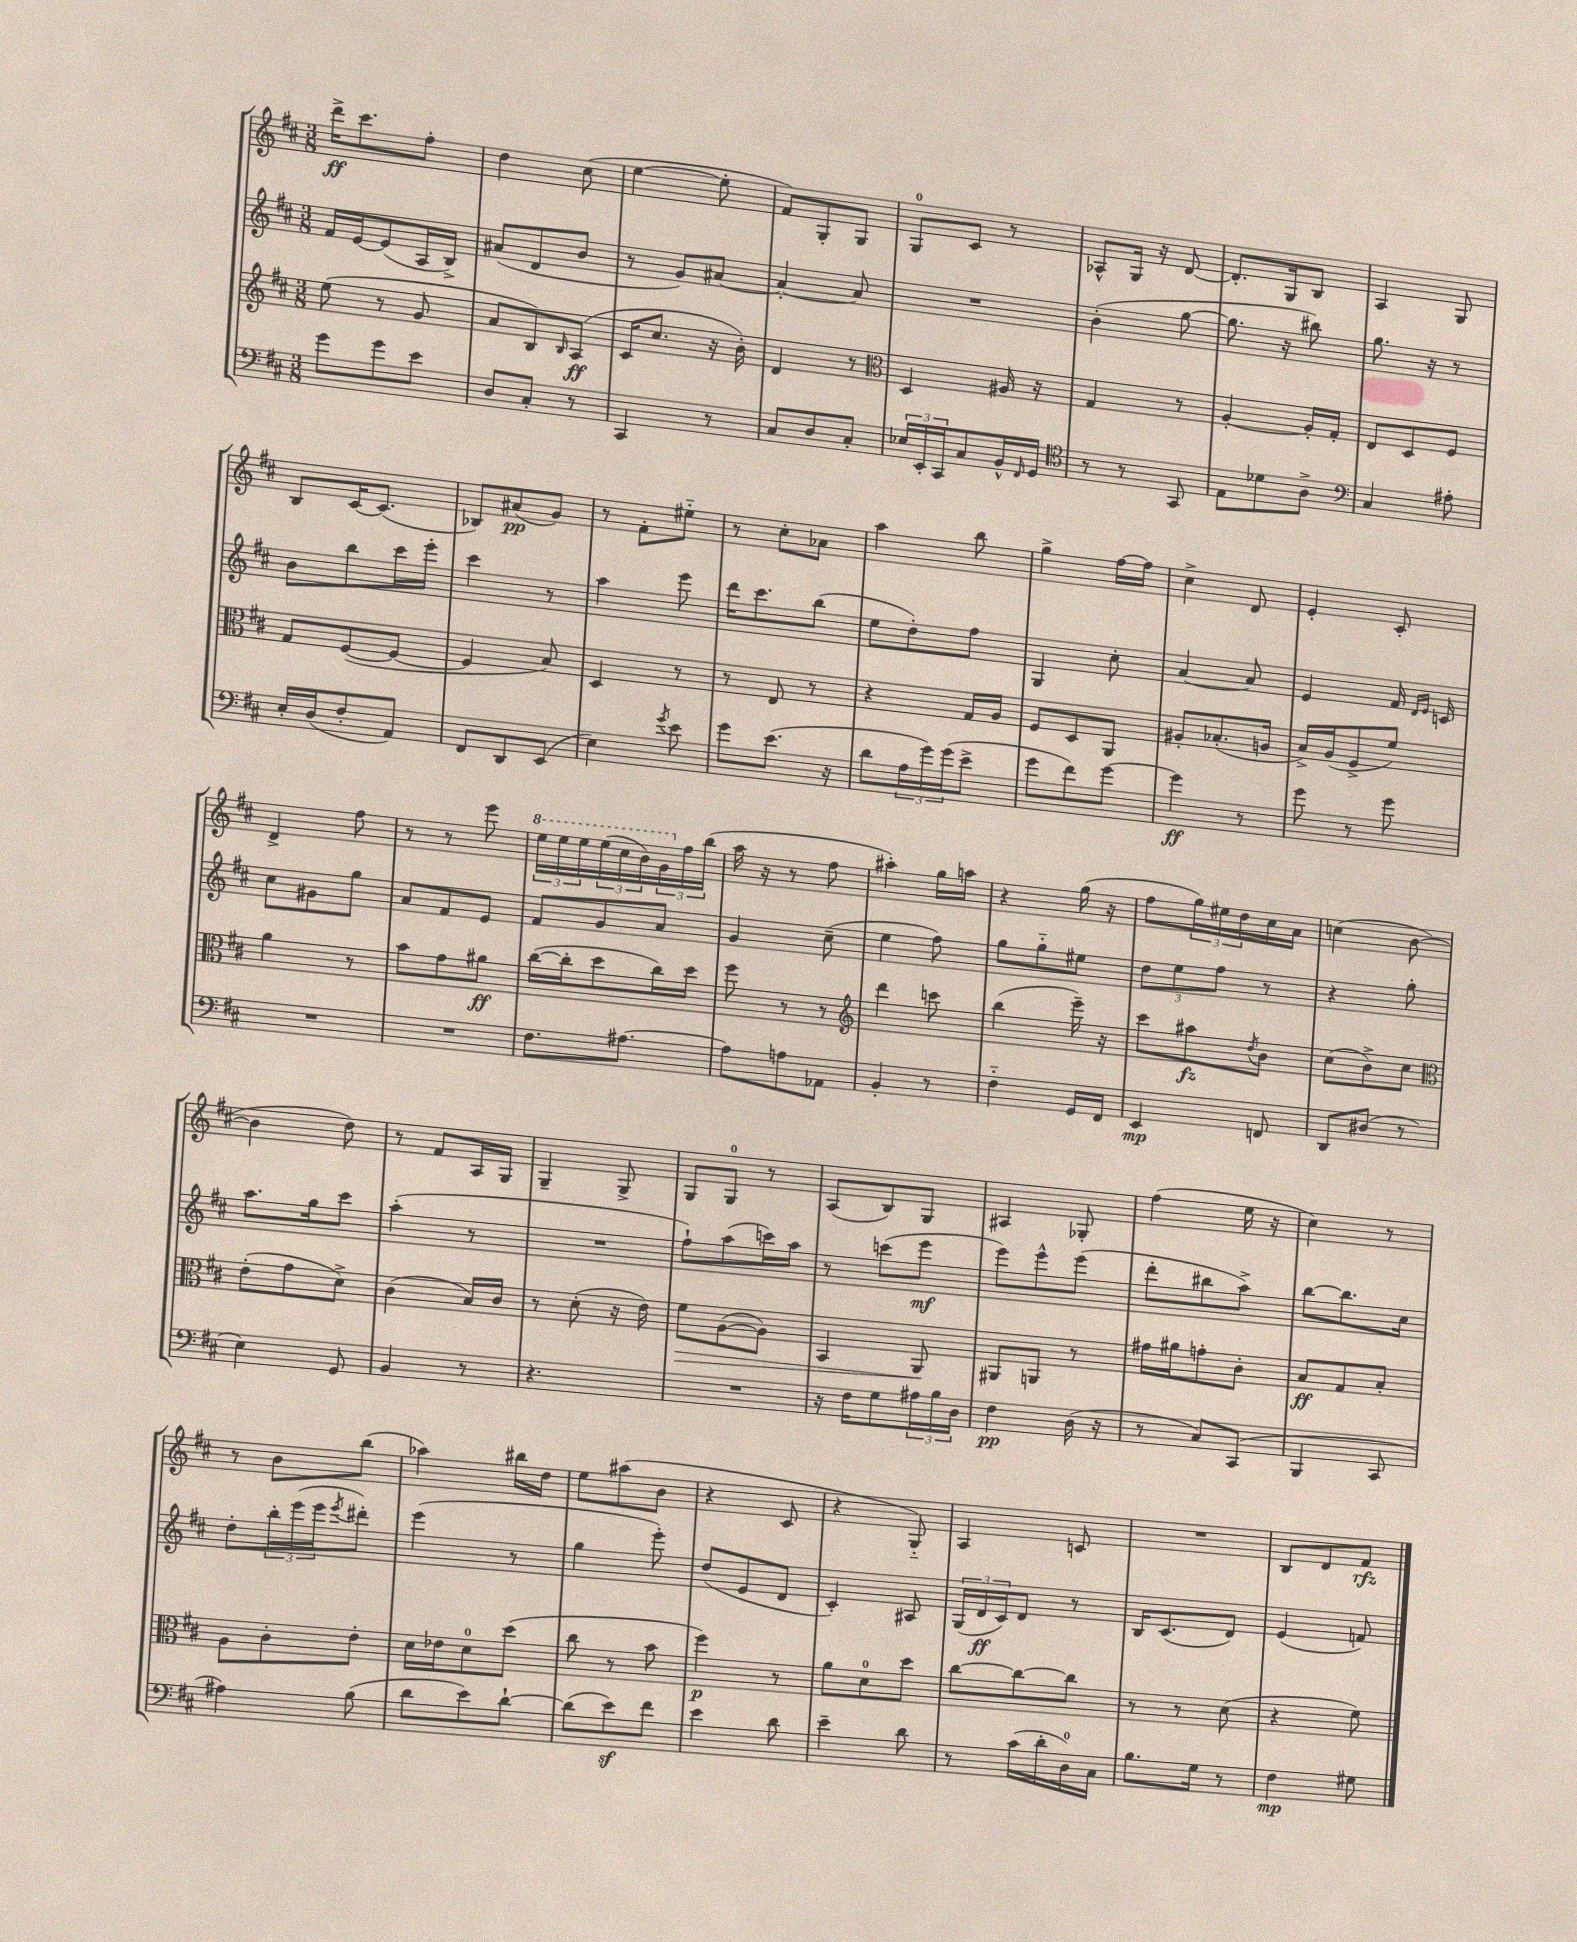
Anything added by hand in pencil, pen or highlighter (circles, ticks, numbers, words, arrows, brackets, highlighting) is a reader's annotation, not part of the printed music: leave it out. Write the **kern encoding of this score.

**kern	**dynam	**kern	**dynam	**kern	**dynam	**kern	**dynam
*part4	*part4	*part3	*part3	*part2	*part2	*part1	*part1
*staff4	*staff4	*staff3	*staff3	*staff2	*staff2	*staff1	*staff1
*clefF4	*	*clefG2	*	*clefG2	*	*clefG2	*
*k[f#c#]	*	*k[f#c#]	*	*k[f#c#]	*	*k[f#c#]	*
*M3/8	*	*M3/8	*	*M3/8	*	*M3/8	*
=21	=21	=21	=21	=21	=21	=21	=21
8g\L	.	(8ee\	.	16f#/LL	.	16ddd^\KL	ff
.	.	.	.	[16e/J	.	8.ccc#\	.
8g\	.	8r	.	(8e/]	.	.	.
8e\J	.	8g/	.	16A/L	.	8ff#'\J	.
.	.	.	.	16B^/JJ)	.	.	.
=22	=22	=22	=22	=22	=22	=22	=22
8D/L	.	8a/L	.	(8a#X/L	.	4dd\	.
8C#'/J	.	8B/)	.	8d/	.	.	.
.	.	16qqB/	.	.	.	.	.
8r	.	(8A/J	ff	8b/J	.	(8cc#\	.
=23	=23	=23	=23	=23	=23	=23	=23
4CC#/	.	16c#/KL	.	8r	.	[4ee\	.
.	.	8.cc#/J	.	.	.	.	.
.	.	.	.	8g/L)	.	.	.
8r	.	16r	.	[8a#X/J	.	8ee'\]	.
.	.	16b'\)	.	.	.	.	.
=24	=24	=24	=24	=24	=24	=24	=24
8C#/L	.	4d/	.	4a#'/_	.	8f#/L)	.
8D/	.	.	.	.	.	8G'/	.
8C#'/J	.	8r	.	8a#/]	.	8G/J	.
=25	=25	=25	=25	=25	=25	=25	=25
*	*	*clefC3	*	*	*	*	*
24E-X/LL	.	4D/	.	4.r	.	8G/L	.
24EE'/	.	.	.	.	.	.	.
24CC#/J	.	.	.	.	.	.	.
8C#/	.	.	.	.	.	8c#/J	.
16BB^^/L	.	16A#X/	.	.	.	8r	.
16qqFF#/	.	.	.	.	.	.	.
16GG/JJ	.	16r	.	.	.	.	.
=26	=26	=26	=26	=26	=26	=26	=26
*clefC4	*	*	*	*	*	*	*
8r	.	4G/	.	(4b'\	.	8A-X^^/L	.
8r	.	.	.	.	.	16G/Jk	.
.	.	.	.	.	.	16r	.
8GG/	.	8r	.	[8gg\	.	[8d/	.
=27	=27	=27	=27	=27	=27	=27	=27
8E\L	.	[4A'/	.	8.gg\]	.	8.d'/L]	.
8d-X\	.	.	.	.	.	.	.
.	.	.	.	16r	.	16G/k	.
8A^\J	.	16A'/LL]	.	8bb#X\)	.	8B/J	.
.	.	16G'/JJ	.	.	.	.	.
=28	=28	=28	=28	=28	=28	=28	=28
*clefF4	*	*	*	*	*	*	*
4C#/	.	8E/L	.	8.gg\	.	4A/	.
.	.	8D/	.	.	.	.	.
.	.	.	.	16r	.	.	.
8A#X'\	.	8F#/J	.	8r	.	8G/	.
!!LO:LB:g=z
=29	=29	=29	=29	=29	=29	=29	=29
16E'/LL	.	8G/L	.	8b\L	.	8B/L	.
(16D/J	.	.	.	.	.	.	.
8F#'/	.	([8F#/	.	8bb\	.	[16c#/K	.
.	.	.	.	.	.	(8.c#/J]	.
8AA/J)	.	8F#/J_	.	16ccc#\L	.	.	.
.	.	.	.	16eee'\JJ	.	.	.
=30	=30	=30	=30	=30	=30	=30	=30
8FF#/L	.	4F#/]	.	4ccc#\	.	8B-X/L)	.
8DD/	.	.	.	.	.	(8a#X/	pp
(8EE/J	.	8B/)	.	8r	.	8g/J)	.
=31	=31	=31	=31	=31	=31	=31	=31
4E\)	.	4D/	.	4aa\	.	8r	.
.	.	.	.	.	.	8f#'\L	.
8qg/	.	.	.	.	.	.	.
8e\	.	8r	.	8eee\	.	8ee#X\J	.
=32	=32	=32	=32	=32	=32	=32	=32
8g\L	.	8r	.	16ddd\KL	.	8r	.
.	.	.	.	8.ccc#\	.	.	.
(8.e\J	.	8E/	.	.	.	8cc#'\L	.
.	.	8r	.	(8bb\J	.	8a-X\J	.
16r	.	.	.	.	.	.	.
=33	=33	=33	=33	=33	=33	=33	=33
8d\L	.	4r	.	8ee\L	.	4aa\	.
24A\L	.	.	.	8dd'\)	.	.	.
24g\)	.	.	.	.	.	.	.
(24g\J	.	.	.	.	.	.	.
8e^\J	.	16G/LL	.	8ff#\J	.	8bb\	.
.	.	16A/JJ	.	.	.	.	.
=34	=34	=34	=34	=34	=34	=34	=34
8g\L	.	8F#/L	.	4G/	.	4gg^\	.
8f#\)	.	8D/	.	.	.	.	.
[8g\J	.	8AA/J	.	8cc#'\	.	[16ff#\LL	.
.	.	.	.	.	.	16ff#\JJ]	.
=35	=35	=35	=35	=35	=35	=35	=35
4g\]	ff	8A#X'/L	.	[4a/	.	4cc#^\	.
.	.	(8.B-X'/	.	.	.	.	.
8r	.	.	.	8a/]	.	8d/	.
.	.	16An/Jk	.	.	.	.	.
=36	=36	=36	=36	=36	=36	=36	=36
8g\	.	16B^/LL)	.	4e/	.	4e'/	.
.	.	(16A/J	.	.	.	.	.
8r	.	8F#^/	.	.	.	.	.
8g\	.	8f#/J)	.	16f#/	.	8c#'/	.
.	.	.	.	16qqd/LL	.	.	.
.	.	.	.	16qqe/JJ	.	.	.
.	.	.	.	16cn/	.	.	.
!!LO:LB:g=z
=37	=37	=37	=37	=37	=37	=37	=37
4.r	.	4a\	.	8cc#\L	.	4d^/	.
.	.	.	.	8g#X\	.	.	.
.	.	8r	.	8gg\J	.	8ff#\	.
=38	=38	=38	=38	=38	=38	=38	=38
4.r	.	8b\L	.	8a/L	.	8r	.
.	.	8g\	.	8f#/	.	8r	.
.	.	8a#X\J	ff	8e/J	.	8eee\	.
=39	=39	=39	=39	=39	=39	=39	=39
*	*	*	*	*	*	*8va	*
8.F#\L	.	([16cc#\LL	.	8f#/L	.	24eee\LL	.
.	.	.	.	.	.	24eee\	.
.	.	16cc#'\J]	.	.	.	.	.
.	.	.	.	.	.	24eee\	.
.	.	8dd\	.	8g/	.	(24eee\	.
.	.	.	.	.	.	24ccc#\	.
[8.A#X\J	.	.	.	.	.	.	.
.	.	.	.	.	.	24bb\)	.
.	.	16cc#\L)	.	8a/J	.	24gg\	.
*	*	*	*	*	*	*X8va	*
.	.	.	.	.	.	24ff#\	.
.	.	16dd\JJ	.	.	.	.	.
.	.	.	.	.	.	(24bb\JJ	.
=40	=40	=40	=40	=40	=40	=40	=40
8A#\L]	.	8ff#\	.	4g/	.	16aa\	.
.	.	.	.	.	.	16r	.
8An\	.	8r	.	.	.	8r	.
8AA-X\J	.	8r	.	(8cc#~\	.	8ff#\	.
=41	=41	=41	=41	=41	=41	=41	=41
*	*	*clefG2	*	*	*	*	*
4BB'/	.	4ddd\	.	4ee\	.	4aa#X'\)	.
8r	.	8cccn\	.	8ff#\)	.	16gg\LL	.
.	.	.	.	.	.	16aan\JJ	.
=42	=42	=42	=42	=42	=42	=42	=42
4F#\	.	(4bb\	.	8gg\L	.	4r	.
.	.	.	.	8gg\	.	.	.
16GG/LL	.	16eee~\)	.	8ee#X\J	.	(16gg\	.
16FF#/JJ	.	16r	.	.	.	16r	.
=43	=43	=43	=43	=43	=43	=43	=43
4EE/	mp	8ccc#\L	.	12dd\L	.	8ff#\L	.
.	.	.	.	12ee\	.	.	.
.	.	8aa#X\	fz	.	.	24gg\L)	.
.	.	.	.	12ff#\J	.	24ee#X\	.
.	.	.	.	.	.	24dd\	.
.	.	8qdd/	.	.	.	.	.
8FFn/	.	8b\J	.	8r	.	16cc#\	.
.	.	.	.	.	.	16a\JJ	.
=44	=44	=44	=44	=44	=44	=44	=44
8DD/L	.	(8cc#\L	.	4r	.	(4ccn\	.
(8D#X/J	.	8b^\)	.	.	.	.	.
8r	.	8cc#\J	.	8gg'\	.	[8b\	.
!!LO:LB:g=z
=45	=45	=45	=45	=45	=45	=45	=45
*	*	*clefC3	*	*	*	*	*
4E\)	.	(8e'\L	.	8.aa\L	.	4b\]	.
.	.	8g\	.	.	.	.	.
.	.	.	.	16gg\k	.	.	.
8GG/	.	8d^\J)	.	8ccc#\J	.	8dd\)	.
=46	=46	=46	=46	=46	=46	=46	=46
4BB/	.	(4c#\	.	(4aa'\	.	8r	.
.	.	.	.	.	.	8f#/L	.
8r	.	16B/LL)	.	8r	.	16A/L	.
.	.	16c#/JJ	.	.	.	16G/JJ	.
=47	=47	=47	=47	=47	=47	=47	=47
4.r	.	8r	.	4.r	.	4G~/	.
.	.	(8d'\	.	.	.	.	.
.	.	16r	.	.	.	8G^/	.
.	.	16e\)	.	.	.	.	.
=48	=48	=48	=48	=48	=48	=48	=48
!	!	!	!LO:HP:b	!	!	!	!
4.r	.	8f#\L	>	8ff#`\L)	.	8G/L	.
.	.	([8A\	.	(8aa\	.	8G/J	.
.	.	8A\J])	.	16cccn\L)	.	8r	.
.	.	.	.	16aa\JJ	.	.	.
=49	=49	=49	=49	=49	=49	=49	=49
16r	.	4BB/	.	8r	.	(8A/L	.
16F#\KL	.	.	.	.	.	.	.
8G\	.	.	.	(8cccn\L	.	8B/)	.
24A#X\L	.	8AA/	.	8eee\J	mf	8G/J	.
24B\	.	.	.	.	.	.	.
24D\JJ	.	.	.	.	.	.	.
.	.	.	]	.	.	.	.
=50	=50	=50	=50	=50	=50	=50	=50
4F#\	pp	8AA#X/L	.	8eee\L)	.	4A#X/	.
.	.	8AAn/J	.	8eee^^\	.	.	.
(16D\	.	8r	.	(8eee\J	.	8G-X'/	.
16r	.	.	.	.	.	.	.
=51	=51	=51	=51	=51	=51	=51	=51
8r	.	16g#X\LL	.	8ddd'\L	.	(4ff#\	.
.	.	16a#X\J	.	.	.	.	.
8C#/L)	.	8gn'\	.	8bb#X\	.	.	.
(8CC#/J	.	8c#'\J	.	8aa^\J)	.	16ee\	.
.	.	.	.	.	.	16r	.
=52	=52	=52	=52	=52	=52	=52	=52
4BBB/	.	8B/L	ff	[8bb\L	.	4cc#\)	.
.	.	8G/	.	8.bb\]	.	.	.
8CC#/	.	8B'/J	.	.	.	8r	.
.	.	.	.	16cc#\Jk	.	.	.
!!LO:LB:g=z
=53	=53	=53	=53	=53	=53	=53	=53
4A#X\)	.	8A\L	.	8dd'\L	.	8r	.
.	.	8c#'\	.	24bb'\L	.	8b\L	.
.	.	.	.	(24eee\	.	.	.
.	.	.	.	24eee\J	.	.	.
.	.	.	.	8qeee/	.	.	.
(8B\	.	8e'\J	.	8ddd#X'\J)	.	(8bb\J	.
=54	=54	=54	=54	=54	=54	=54	=54
8d\L	.	16d\LL	.	(4eee\	.	4aa-X\)	.
.	.	16e-X\J	.	.	.	.	.
8e\)	.	8d\	.	.	.	.	.
[8d`\J	.	(8dd\J	.	8r	.	16bb#X\LL	.
.	.	.	.	.	.	16dd\JJ	.
=55	=55	=55	=55	=55	=55	=55	=55
(8d\L]	.	8cc#\	.	4gg\	.	8ee\L	.
8ez\)	.	8r	.	.	.	(8aa#X\	.
8f#\J	.	8b\	.	8eee'\)	.	8b\J	.
=56	=56	=56	=56	=56	=56	=56	=56
4e\	.	4ff#\)	p	(8dd/L	.	4r	.
.	.	.	.	8e/	.	.	.
8d\	.	8r	.	8d/J	.	8c#/	.
=57	=57	=57	=57	=57	=57	=57	=57
4e~\	.	8a\L	.	4c#'/)	.	4r	.
.	.	8d\	.	.	.	.	.
8d\	.	8dd\J	.	8A#X/	.	8G/)	.
=58	=58	=58	=58	=58	=58	=58	=58
8r	.	[8cc#\L	.	(24G/LL	.	4A/	.
.	.	.	.	24d/	ff	.	.
.	.	.	.	24c#/J)	.	.	.
(16c#\LL	.	8cc#\_	.	8d/J	.	.	.
16d'\	.	.	.	.	.	.	.
16D\)	.	8cc#\J]	.	8r	.	8cn/	.
16C#\JJ	.	.	.	.	.	.	.
=59	=59	=59	=59	=59	=59	=59	=59
8.B\L	.	8r	.	16B/KL	.	4.r	.
.	.	.	.	(8.c#/	.	.	.
.	.	8r	.	.	.	.	.
16G\Jk	.	.	.	.	.	.	.
8r	.	(8d\	.	8d/J)	.	.	.
=60	=60	=60	=60	=60	=60	=60	=60
4F#\	mp	4r	.	(4e/	.	8B/L	.
.	.	.	.	.	.	8d/	.
8G#X\	.	8f#\)	.	8fn/)	.	8f#/J	rfz
==	==	==	==	==	==	==	==
*-	*-	*-	*-	*-	*-	*-	*-
